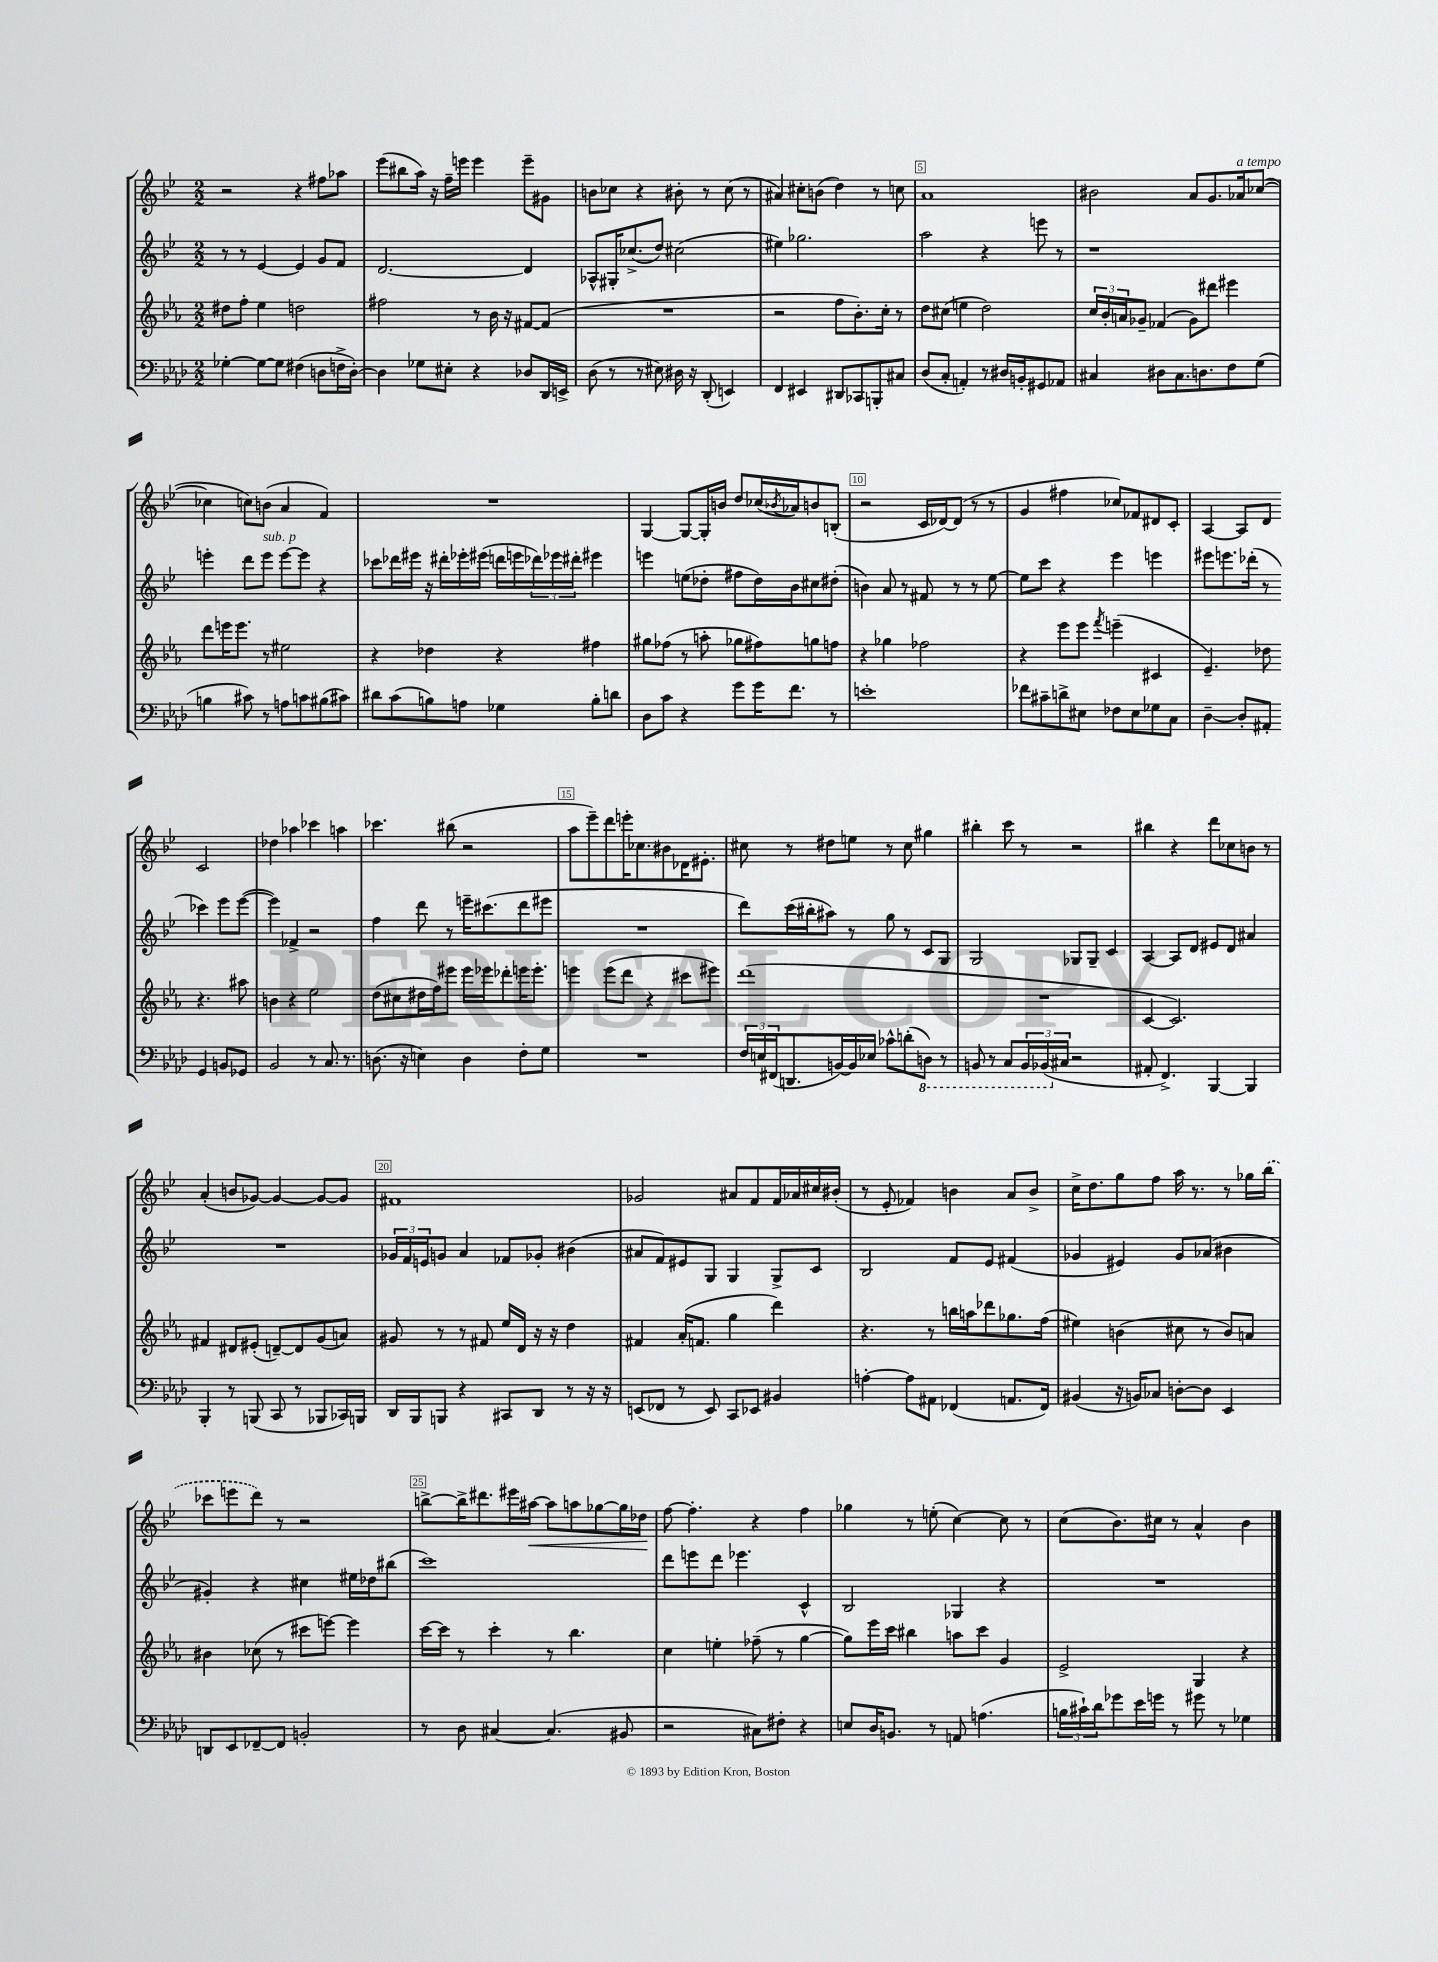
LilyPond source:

<<
\new StaffGroup <<
\new Staff = "s0" {
    \clef treble \key bes \major \numericTimeSignature \time 2/2
    r2 r4 fis''8 aes''8 |
    ees'''8( bis''8 a''16) r16 f''16-- e'''16 e'''4 e'''8-- gis'8 |
    b'8 ces''8 r4 bis'8-. r8 ces''8( r8 |
    ais'4) cis''8-. b'8( d''4) r8 c''8 |
    a'1 |
    bis'2 a'8 g'8. aes'16^\markup { \italic "a tempo" } ces''8~( |
    ces''4 c''8) b'8( a'4 f'4) |
    R1 |
    g4~ g8~ g16-. b'16 d''8 ces''16( \acciaccatura { bes'8 } aes'16) b'8 b8-.( |
    r2 c'16 des'16~) des'8( r8 r8 |
    g'4 fis''4 ces''8) fes'8 dis'8 c'8-. |
    a4~ a8 d'8 c'2 |
    des''4 aes''4 ces'''4 a''4 |
    ces'''4. bis''8( r2 |
    a''8 ees'''8--) d'''8 e'''16-. ces''8. bis'8 des'16 eis'8.-. |
    cis''8 r8 dis''8 e''8 r8 cis''8 gis''4 |
    bis''4-. c'''8 r8 r2 |
    bis''4 r4 d'''8 ces''8 b'8 r8 |
    a'4-.( b'8 ges'8~) ges'4~ ges'8~ ges'8 |
    fis'1 |
    ges'2 ais'8 f'8 f'16 aes'16 cis''16 bis'16-.( |
    r8 ees'8-. fes'4) b'4 a'8 b'8-> |
    c''16-> d''8. g''8 f''8 a''16 r8. r8 ges''16 \once \slurDashed bes''16( |
    ces'''8 e'''8 d'''8) r8 r2 |
    b''8~-> b''16-> dis'''8. eis'''16 ais''16~\< ais''8 a''8 ges''8~ ges''16 des''16\! |
    f''8~ f''4.-. r4 f''4 |
    ges''4 r8 e''8-.( c''4~) c''8 r8 |
    c''8( bes'8.) cis''16 r8 a'4-^ bes'4 \bar "|." |
}
\new Staff = "s1" {
    \clef treble \key bes \major \numericTimeSignature \time 2/2
    r8 r8 ees'4~ ees'4 g'8 f'8 |
    d'2.~ d'4 |
    aes8-^ gis16-. ces''8.->( d''8) cis''2( |
    eis''4) ges''2. |
    a''2 r4 e'''8 r8 |
    r1 |
    e'''4-. d'''8 e'''8^\markup { \italic "sub. p" } e'''8~ e'''8 r4 |
    ces'''8 des'''16 eis'''16 r16 dis'''16-. ees'''16-. eis'''16( d'''16 e'''16 \tuplet 3/2 { des'''16) ees'''16 dis'''16-. } eis'''4 |
    e'''4 e''8( des''8-. fis''8 des''16) bes'16 cis''8 dis''8-.( |
    b'4) a'8 r8 fis'8 r8 r8 ees''8~ |
    ees''8 c'''8 r4 ees'''4 e'''4 |
    eis'''8 e'''8. des'''16-.( r8 ces'''4) e'''8 e'''8~( |
    e'''4) fes'4-> r2 |
    f''4 d'''8 r8 e'''16-- cis'''8.( d'''8 eis'''8 |
    R1 |
    d'''8) c'''16( bis''16-. ais''8) r8 g''8 r8 c'8 g8 |
    g2 ges8 ges8-- c'4 |
    a4~ a8 d'8 eis'8 d'8 ais'4 |
    R1 |
    \tuplet 3/2 { ges'16 f'16 e'16 } g'8 a'4 fes'8 ges'8-. bis'4( |
    ais'8 f'8) eis'8 g8 g4 g8-> c'8 |
    bes2 f'8 ees'8 fis'4( |
    ges'4 eis'4) ges'8 aes'8( bis'4 |
    gis'4-.) r4 cis''4 eis''16 des''16 bis''8( |
    c'''1) |
    d'''8 e'''8 d'''8 ees'''4. c'4-^ |
    bes2 ges4 r4 |
    R1 \bar "|." |
}
\new Staff = "s2" {
    \clef treble \key ees \major \numericTimeSignature \time 2/2
    dis''8 f''8-. ees''4 d''2 |
    fis''2 r8 bes'16 r16 fis'8~ fis'8( |
    R1 |
    r2 f''8 bes'8.-.) c''16-. r8 |
    d''8 cis''8( e''4 d''2) |
    \tuplet 3/2 { c''16 bes'16-. a'16 } ges'8-- fes'4( ges'8) dis'''8 eis'''4 |
    d'''8 e'''16 e'''8. r8 eis''2 |
    r4 des''4 r4 fis''4 |
    gis''8 fes''8( r8 a''8-. ges''8 fis''8) g''8 f''8 |
    r4 ges''4 fes''2 |
    r4 ees'''8 ees'''8 \acciaccatura { f'''8 } e'''4--( cis'4 |
    ees'4.--) des''8 r4. ais''8 |
    b'4 r4 ees''2 |
    d''8( cis''8 dis''16 f''16) eis'''8 eis'''16 ees'''16 des'''8-. e'''16 e'''8.-. |
    e'''4 e'''8( d'''8 r4 cis'''8 eis'''8) |
    d'''1( |
    R1 |
    c'4~ c'2.) |
    fis'4 dis'8 eis'8-.( d'8~--) d'8 g'8( a'8) |
    gis'8 r8 r8 fis'8 ees''16 d'16 r16 r16 d''4 |
    fis'4 aes'16-.( f'8. g''4 d'''4) |
    r4. r8 b''16 a''16 des'''8 ges''8. f''16( |
    eis''4) b'4( cis''8 r8 b'8) a'8 |
    bis'4 ces''8( r8 cis'''8 e'''8~) e'''4 |
    c'''16~ c'''16 r8 c'''4-. r8 bes''4. |
    c''4 e''4-. fes''8--( r8 g''4~ |
    g''8) ees'''16 c'''16 bis''4 a''8 c'''8 g'4 |
    ees'2-> g4 r4 \bar "|." |
}
\new Staff = "s3" {
    \clef bass \key aes \major \numericTimeSignature \time 2/2
    ges4~-. ges8~ ges8 fis4( d8 f16-> d16~-.) |
    d4 ges8 eis8-. r4 des8 des,16 e,16-> |
    des8( r8 r8 eis8) dis16 r16 des,8-.( e,4) |
    f,4 eis,4 dis,8 ces,8 b,,8-. cis8 |
    des8( c8-. a,4-.) r8 dis16 b,16-. gis,8 aes,8 |
    cis4 dis8 cis8. d8. f8 g8( |
    b4 cis'8) r8 a8 c'8 bis8( cis'8) |
    dis'8 c'8( b8) a8 ges4 b8-. d'8 |
    des8 c'8 r4 g'8 g'16 f'8. r8 |
    e'1-. |
    fes'8 cis'8-- d'8-> eis8 fes8 eis8 ges8 c8 |
    des4~-- des8-. ais,8-. g,4 b,8 ges,8 |
    bes,2 r8 c8. r8. |
    d8.( r16 e4) d4 f8-. g8 |
    R1 |
    \tuplet 3/2 { f16 e16 fis,16( } d,8. b,16~) b,16 ees16 ces'8-^ d'8-.( \ottava #-1 d,!8) r8 |
    b,,8 r8 c,8 \tuplet 3/2 { b,,16 bes,,16( \ottava #0 cis16 } r2 |
    ais,8-. f,4.->) bes,,4~ bes,,4 |
    bes,,4-. r8 b,,8( c,8 r8 bes,,8 ces,16) b,,16 |
    des,16 bes,,16 b,,8 r4 cis,8 des,8 r8 r16 r16 |
    e,8( fes,8 r8 e,8) c,8 ees,8 bis,4 |
    a4~-. a8 ais,8 fes,4( a,8. fes,16) |
    bis,4( r16 b,16) ces8 d8~-. d8 ees,4 |
    d,8 ees,8 fes,8~-- fes,8 b,2-. |
    r8 des8 cis4~ cis4.( bis,8 |
    r2 cis8) fis8-. r4 |
    e8 des16 b,8. r8 a,8 a4.( |
    \tuplet 3/2 { b16 cis'16-!) des'16 } ges'8 ees'16 g'16 r8 gis'8 r8 ges4 \bar "|." |
}
>>
>>
\layout { \context { \Score \override BarNumber.break-visibility = ##(#f #t #t) barNumberVisibility = #(every-nth-bar-number-visible 5) \override BarNumber.stencil = #(make-stencil-boxer 0.1 0.3 ly:text-interface::print) } }
